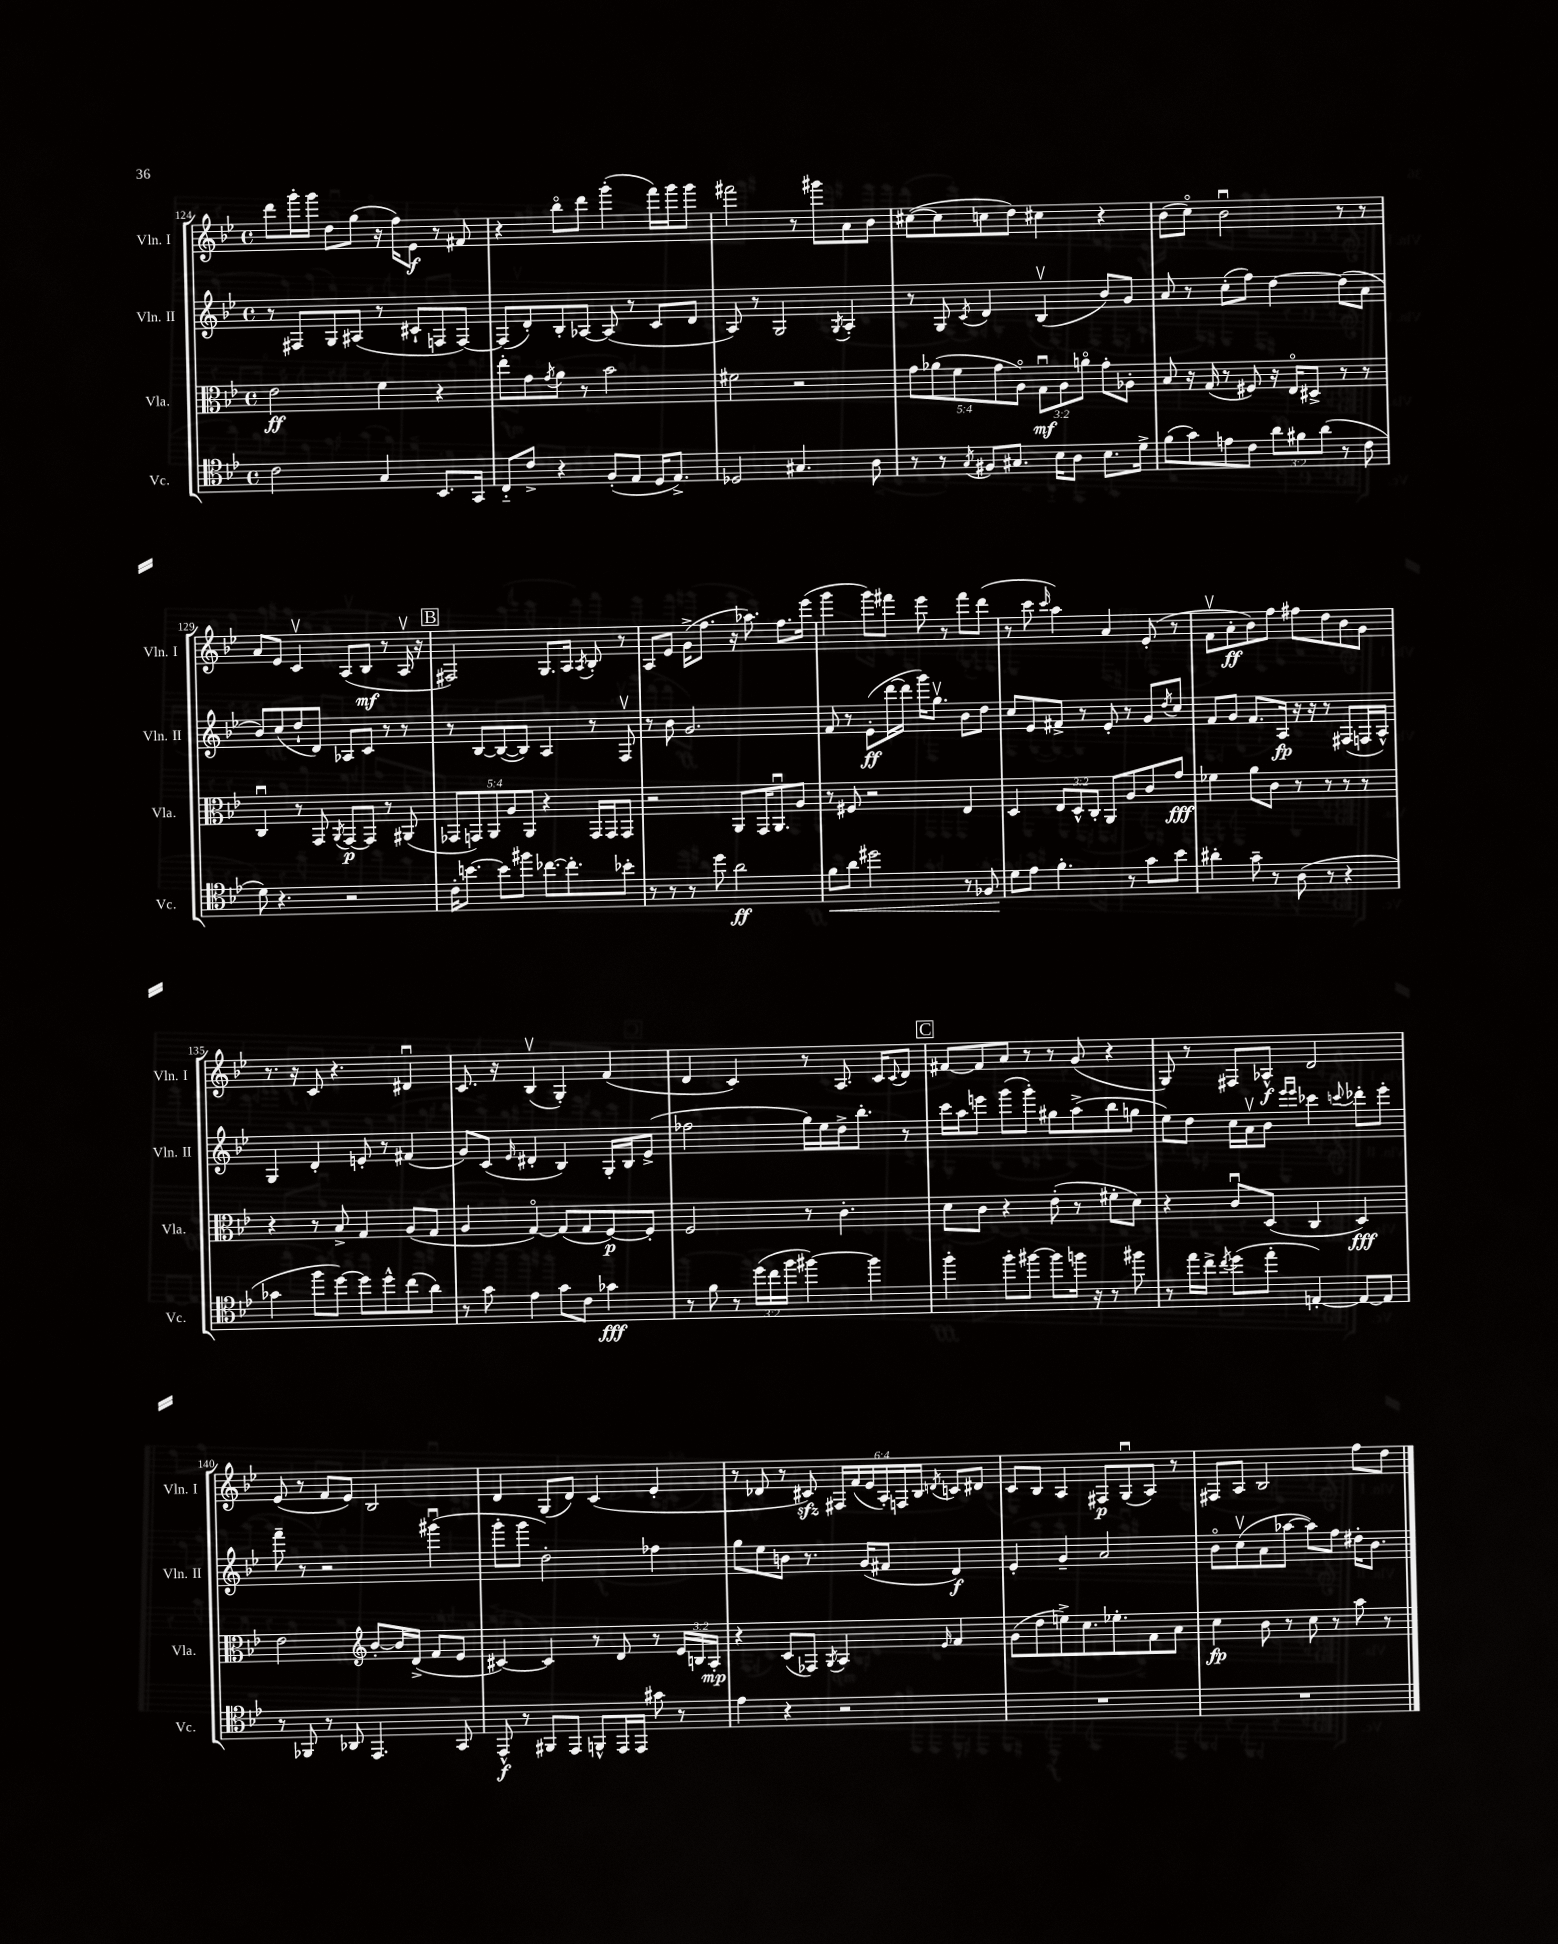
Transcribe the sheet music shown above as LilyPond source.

<<
\new StaffGroup <<
\new Staff = "s0" \with { instrumentName = "Vln. I" shortInstrumentName = "Vln. I" } {
    \clef treble \key bes \major \defaultTimeSignature \time 4/4 \override Staff.TupletNumber.text = #tuplet-number::calc-fraction-text
    d'''8 g'''16-. g'''16 d''8 g''8( r16 f''16) ees'8\f r8 fis'8 |
    r4 bes''8\flageolet d'''8 g'''4-.( f'''16) g'''16 g'''8 |
    fis'''2 r8 gis'''8 a'8 bes'8 |
    cis''8~( cis''8 c''8 d''8) cis''4 r4 |
    bes'8( c''8\flageolet) bes'2\downbow r8 r8 |
    a'8 ees'8 c'4\upbow a8( bes8\mf r8 a16\upbow r16 |
    \mark \markup { \box "B" } fis2) g8. a16 \acciaccatura { a8 } bes8-. r8 |
    a8 ees'8 g'16->( f''8. r16 aes''8.) f''8. ees'''16( |
    g'''4 g'''8) fis'''8 ees'''8 r8 fis'''8 d'''8( |
    r8 c'''8 \grace { c'''16 } a''4) a'4 ees'8-.( r8 |
    f'8\upbow a'8-.\ff bes'8) f''8 fis''8 d''8 bes'8 g'8 |
    r8. r16 c'8 r4. dis'4\downbow |
    c'8. r16 bes4\upbow( g4-.) f'4( |
    d'4 c'4) r8 a8. c'16 \appoggiatura { c'8 } d'8 |
    \mark \markup { \box "C" } fis'8~ fis'8 a'8 r8 r8 g'8( r4 |
    g8) r8 fis8 aes8-^\f d'2 |
    ees'8( r8 f'8 ees'8) bes2 |
    d'4 g8( d'8) c'4( ees'4-. |
    r8 des'8 r8 cis'8\sfz) \tuplet 6/4 { fis16 f'16( ees'16 a16-.) f16 bes16 } \acciaccatura { d'8 } c'8 dis'8 |
    c'8 bes8 a4 fis8\p g8\downbow( a8) r8 |
    fis8 a8 bes2 f''8 d''8 \bar "|." |
}
\new Staff = "s1" \with { instrumentName = "Vln. II" shortInstrumentName = "Vln. II" } {
    \clef treble \key bes \major \defaultTimeSignature \time 4/4
    r8 fis8 g8 ais8( r8 cis'8-! f8 f8~) |
    f8( d'8-.) bes8-. aes8~ aes8( r8 c'8 d'8 |
    a8) r8 g2 \acciaccatura { g8 } a4-. |
    r8 g8 \acciaccatura { c'8 } d'4 bes4\upbow( bes'8) g'8 |
    a'8 r8 c''8-.( f''8) d''4~ d''8( a'8 |
    bes'8) c''8( d''8-! d'8) aes8 c'8 r8 r8 |
    \mark \markup { \box "B" } r8 bes8~ bes8~( bes8) a4 r8 f8\upbow |
    r8 bes'8 g'2. |
    f'8 r8 ees'8-.\ff( d'''16~ d'''16 g'''16) g''8.\upbow bes'8 d''8 |
    c''8 ees'8 fis'8-> r8 ees'8-. r8 g'8 \acciaccatura { d''8 } c''8 |
    f'8 g'8 f'8. a16\fp r16 r16 r8 fis8( f16 a16-^) |
    g4 d'4-. e'8-. r8 fis'4( |
    g'8) c'8( \grace { ees'16 } dis'4-. bes4) g16-. bes16 ees'8->( |
    fes''2 g''16) ees''16 d''16-> bes''8.-. r8 |
    \mark \markup { \box "C" } c'''16 a''16 e'''8 g'''8( g'''8-.) gis''8 a''8->( bes''8 g''8 |
    ees''8) d''8 c''16 a'16\upbow bes'8 \grace { ees'''16 ees'''16 } ces'''4 \appoggiatura { c'''8 } des'''8-. ees'''8-. |
    f'''8-- r8 r2 gis'''4\downbow( |
    g'''8-. g'''8 d''2-.) fes''4 |
    g''8 ees''8 b'8 r8. g'16( fis'8 d'4\f) |
    ees'4-. g'4-- a'2 |
    bes'8\flageolet c''8\upbow( a'8 aes''8~ aes''8) f''8 dis''16-. bes'8. \bar "|." |
}
\new Staff = "s2" \with { instrumentName = "Vla." shortInstrumentName = "Vla." } {
    \clef alto \key bes \major \defaultTimeSignature \time 4/4 \override Staff.TupletNumber.text = #tuplet-number::calc-fraction-text
    ees'2\ff f'4 r4 |
    ees''8-. g'8 \acciaccatura { g'8 } a'8 r8 bes'2 |
    fis'2 r2 |
    \tuplet 5/4 { g'8 aes'8( f'8 g'8 a8\flageolet) } \tuplet 3/2 { g8\downbow\mf a8 a'8\flageolet } g'8-. aes8-. |
    bes8 r16 g16( r8 fis8) r16 ees16\flageolet dis8-> r8 r8 |
    c4\downbow r8 g,8 \acciaccatura { a,8 } g,8~\p g,8 r8 ais,8( |
    \mark \markup { \box "B" } \tuplet 5/4 { ges,8 g,8) a,8 a8 a,8 } r4 g,16 g,16 g,8 |
    r2 a,8 g,16 a,8.\downbow a8 |
    r8 fis8 r2 ees4 |
    d4 \tuplet 3/2 { ees8 d8-^ c8-. } a,8 a8 c'8 g'8\fff |
    fes'4 a'8 c'8 r8 r8 r8 r8 |
    r4 r8 bes8-> g4 a8( g8 |
    a4 g4~\flageolet) g8( g8 f8~\p) f8-. |
    f2 r8 c'4.-. |
    \mark \markup { \box "C" } d'8 c'8 r4 ees'8-.( r8 fis'8-. d'8) |
    r4 c'8\downbow d8( c4 d4\fff) |
    ees'2 \clef treble bes'8~-. bes'16 d'16->( f'8 ees'8 |
    cis'4~) cis'4 r8 d'8 r8 \tuplet 3/2 { ees'16 b16 a16-.\mp } |
    r4 c'8( fes8) \acciaccatura { g8 } a4 \grace { ees'16 } f'4 |
    g'8( d''8 e''8->) c''8. ees''8.-. f'8 a'8 |
    c''4\fp bes'8 r8 c''8 r8 a''8 r8 \bar "|." |
}
\new Staff = "s3" \with { instrumentName = "Vc." shortInstrumentName = "Vc." } {
    \clef tenor \key bes \major \defaultTimeSignature \time 4/4 \override Staff.TupletNumber.text = #tuplet-number::calc-fraction-text
    c'2 g4 bes,8. g,16 |
    c8-_ c'8-> r4 f8-.( ees8 d16 ees8.->) |
    des2 gis4. a8 |
    r8 r8 \acciaccatura { g8 } fis8 gis8. bes16 a8 bes8. d'16-> |
    f'8( g'8) e'8 c'8 \tuplet 3/2 { a'8 fis'8 a'8( } r8 c'8 |
    d'8) r4. r2 |
    \mark \markup { \box "B" } c'16-. b'8.~ b'8 fis''8 ces''8.~ ces''8.-. bes'8-. |
    r8 r8 r8 d''8 a'2\ff |
    f'8\< a'8 dis''2 r8 fes8 |
    d'8\! ees'8 f'4.-. r8 g'8 bes'8 |
    ais'4-. g'8-- r8 a8( r8 r4 |
    ges'4 f''8 d''8~) d''8 d''8-^ c''8( a'8) |
    r8 g'8 ees'4 g'8 c'8 ges'4\fff |
    r8 f'8 r8 \tuplet 3/2 { d''16( c''16 f''16 } fis''4~) fis''4 |
    \mark \markup { \box "C" } f''4-. f''8-. fis''8~ fis''8 f''16 r16 r8 fis''8 |
    r8 ees''16 c''16-> \acciaccatura { c''8 } d''8( ees''8-. e4~-.) e8~ e8 |
    r8 fes,8 r8 aes,8 ees,4. g,8 |
    ees,8-^\f r8 fis,8 ees,8 f,8-^ ees,16 ees,16 gis'8 r8 |
    ees'4 r4 r2 |
    R1 |
    R1 \bar "|." |
}
>>
>>
\layout { \context { \Score currentBarNumber = #124 } }
